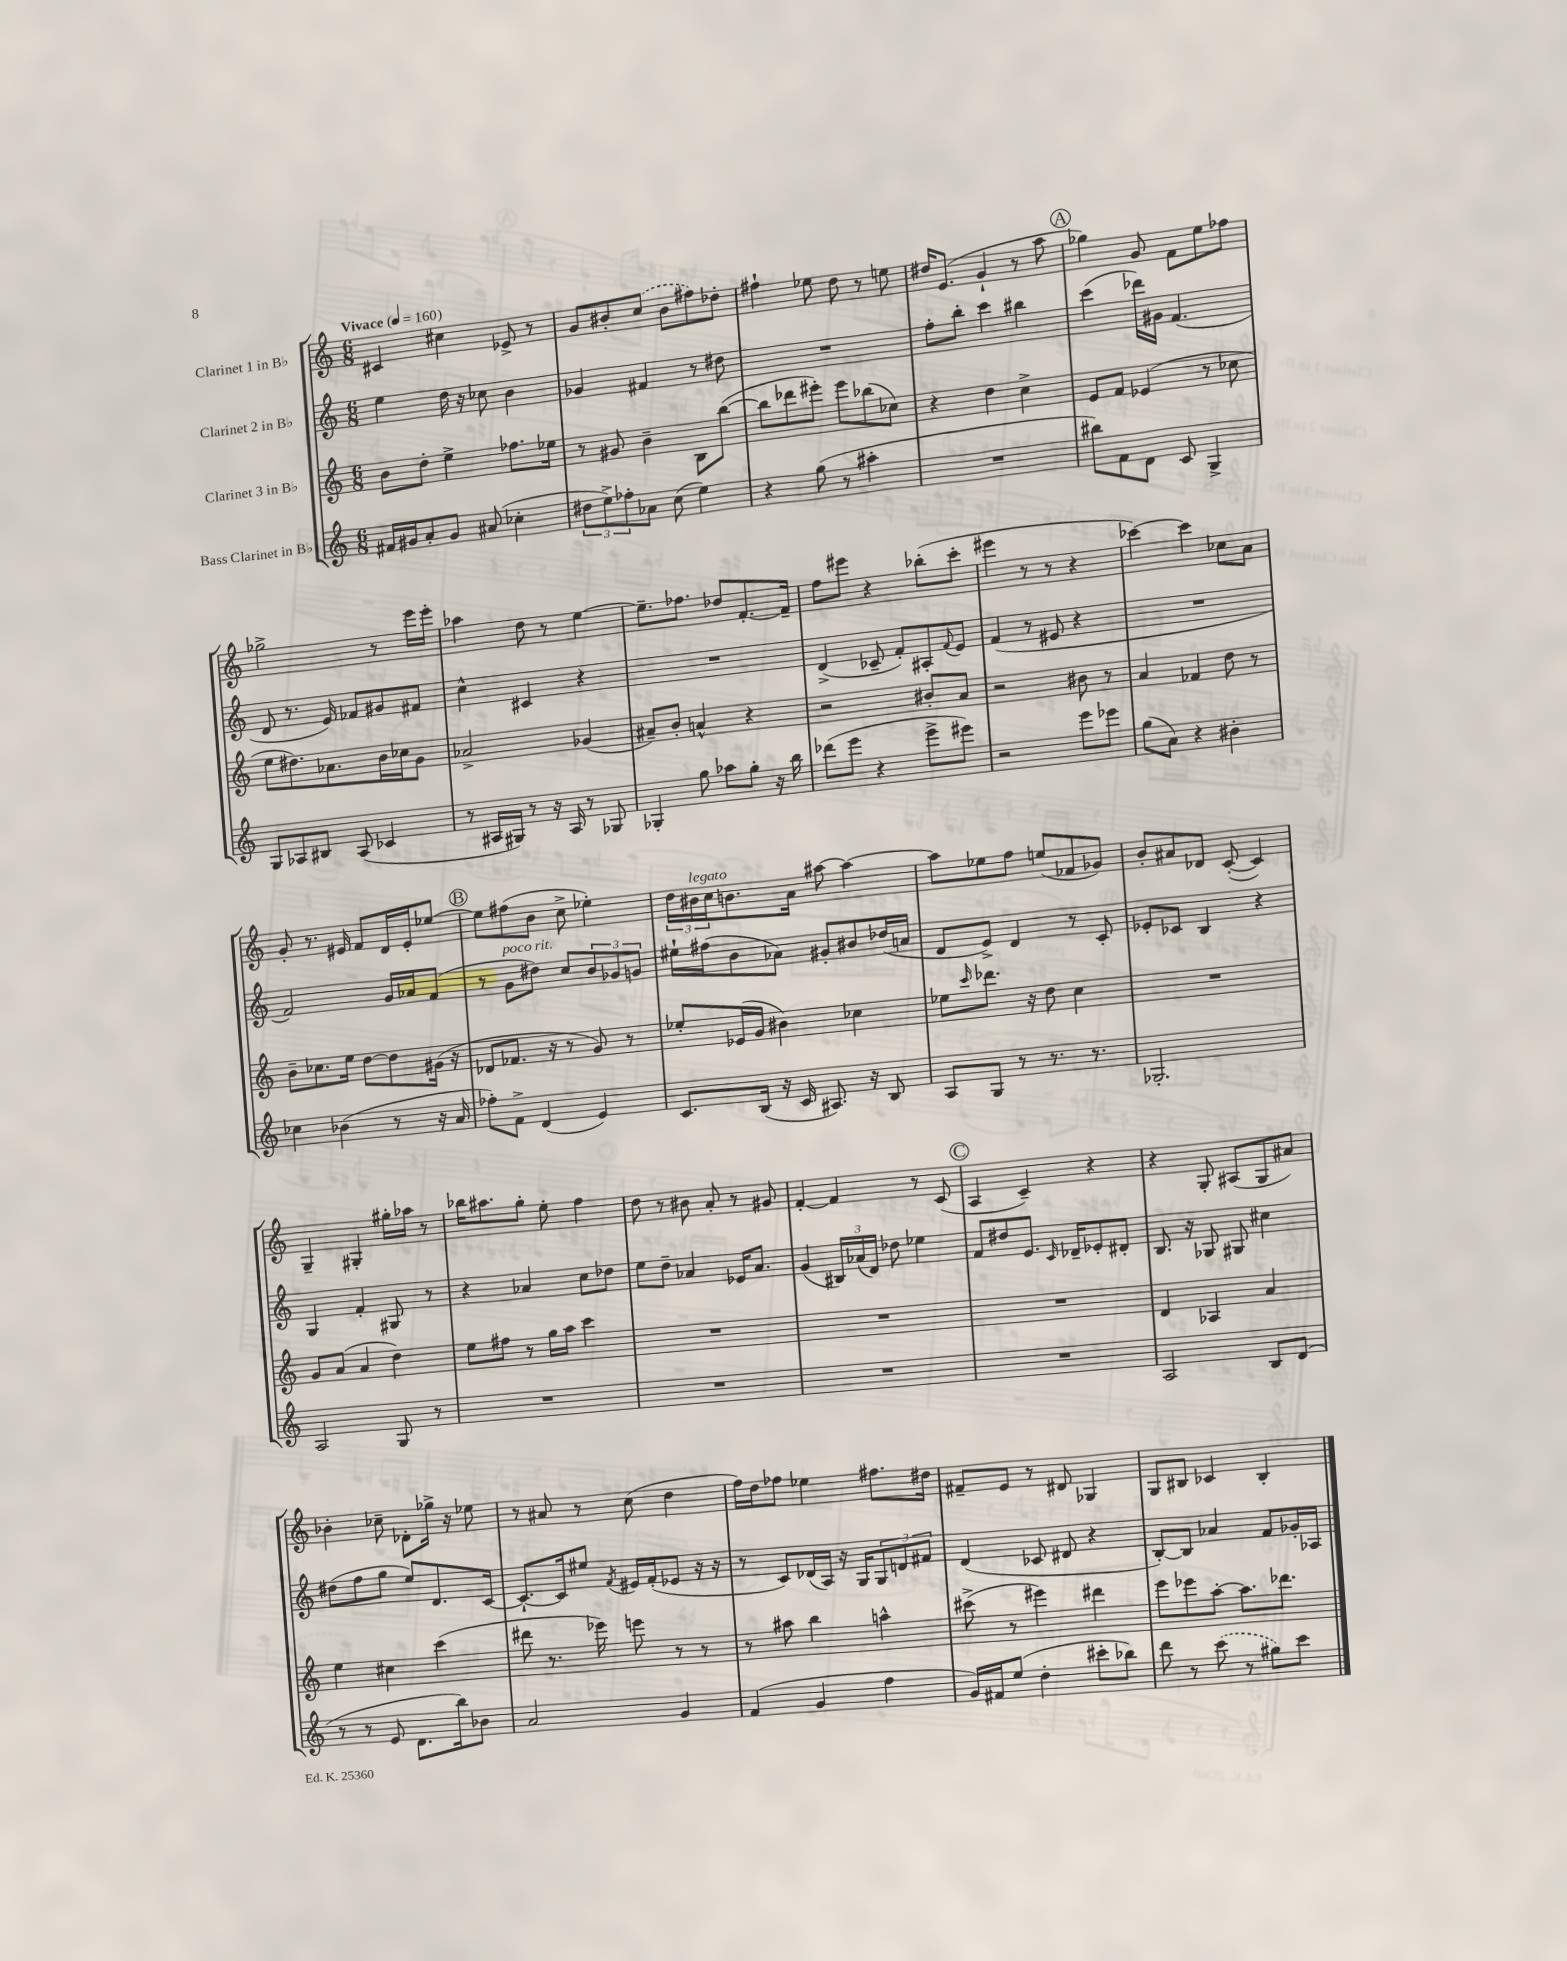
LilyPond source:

<<
\new StaffGroup <<
\new Staff = "s0" \with { instrumentName = "Clarinet 1 in Bb" } {
    \clef treble \key c \major \numericTimeSignature \time 6/8 \tempo "Vivace" 4 = 160
    cis'4 cis''4 ees'8-> r8 |
    g'8 bis'8-. \once \slurDashed c''8( bis'8 fis''8) des''8-. |
    fis''4-! ees''8 d''8 r8 e''8 |
    dis''16 e'8.( g'4-! r8 a''8 |
    \mark \markup { \circle "A" } ges''4) g'8 f'8 e''8 fes''8 |
    ges''2-> r8 e'''16 e'''16-. |
    aes''4 d''8 r8 e''4~ |
    e''8.-- fes''8. des''8 f'8.~-. f'16-- |
    f''8 eis'''8 r4 bes''8-.( c'''8-. |
    eis'''4 r8 r8 r4 |
    ces'''4~) ces'''4 ces''8 a'8 |
    g'8-. r8. eis'16 f'8 d'16 eis'16-. ees''8~ |
    \mark \markup { \circle "B" } ees''8 fis''8( b'8 c''8-> ees''4-.) |
    \tuplet 3/2 { d''16 bis'16^\markup { \italic "legato" } c''16 } b'8. a'16 ais''8~ ais''4~ |
    ais''8 ees''8 f''8 e''8( fes'8 ges'8) |
    b'8-. ais'8 des'8 c'8~-.( c'4) |
    g4-- gis4-. gis''16-. aes''16 r8 |
    bes''16 ais''8. g''8-. e''8-. f''4 |
    d''8 r8 bis'8 a'8-. r8 gis'8 |
    f'4~-. f'4 r8 c'8( |
    \mark \markup { \circle "C" } a4 c'4--) r4 |
    r4 g8-. ais8( g8 ais'8) |
    bes'4-. ces''8-- des'8-. ges''16-> r16 ees''8 |
    r8 ais'8 r8 c''8( d''4 |
    f''16) d''16 fes''8 ees''4 fis''8. dis''16 |
    fis'8-- e'8 r8 dis'8 ges4 |
    g8 bis8 ces'4 bis4-. \bar "|." |
}
\new Staff = "s1" \with { instrumentName = "Clarinet 2 in Bb" } {
    \clef treble \key c \major \numericTimeSignature \time 6/8
    e''4 d''16 r16 ces''8 b'4 |
    ges'4 fis'4 r8 dis''8 |
    R2. |
    f''8-. b''8-. c'''4 bis''4 |
    \mark \markup { \circle "A" } c'''4( des'''16) gis'16 f'4.( |
    d'8 r8. e'16) fes'8 gis'8 fis'8 |
    c''4-^ cis'4 r4 |
    R2. |
    d'4->( ces'8-- f'8-.) ais8-. \appoggiatura { f'8 } e'8 |
    f'4( r8 eis'8 r4 |
    R2. |
    f'2) g'16 aes'16 f'8( |
    \mark \markup { \circle "B" } r8 g'8^\markup { \italic "poco rit." } dis''8) c''8 \tuplet 3/2 { b'8 ges'8 g'8 } |
    eis''16-! fis''16( b'8 aes'8) gis'8-. bis'8 des''16( a'16 |
    d'8 e'8->) d'4 r8 c'8-. |
    ees'8-. ces'8 b4 r4 |
    g4 f'4-. gis8 r8 |
    r4 aes'4 c''8 des''8 |
    e''8 d''8-- aes'4 ees'16 aes'8. |
    g'4( \tuplet 3/2 { bis16) aes'16( d'16) } des''8 ees''4 |
    \mark \markup { \circle "C" } f'8 dis''8 e'8. \grace { c'16 } des'16-- ees'8-. dis'8-. |
    b8. r16 ges8 gis8 cis''4 |
    dis''8( f''8 g''8 e''8) d'8. c'16~ |
    c'8.~-! c'16 eis''8 \acciaccatura { f'8 } eis'16 f'16-.( ees'8 r16 r16 |
    r8 c'8) des'16( a16) r16 g16 \tuplet 3/2 { g8 d'8 fis'8 } |
    d'4( ces'8 dis'8 r4 |
    b8~-.) b8 aes'4 f'8 ges'16-. aes16 \bar "|." |
}
\new Staff = "s2" \with { instrumentName = "Clarinet 3 in Bb" } {
    \clef treble \key c \major \numericTimeSignature \time 6/8
    b'8 d''8-. e''4-> fes''8. ees''16 |
    r8 gis'8 b'4-- b8 b''8~( |
    b''8 des'''8 eis'''8-.) eis'''8 bes''8( ces''8) |
    r4 d''4 c''4-> |
    \mark \markup { \circle "A" } e'8 f'8 ees'4( r8 ces''8 |
    e''8 dis''8.) aes'8. b'16 ces''16 g'8 |
    aes'2-> ges'4( |
    ais'8--) b'8-. a'4-^ r4 |
    r2 bis'8-. a'8 |
    r2 bis'8 r8 |
    a'4 fes'4 d''8 r8 |
    b'8-- ces''8. e''16 d''8~ d''8 gis'16( r16 |
    \mark \markup { \circle "B" } des'8 fes'8. r16 r8 g'8) r8 |
    ees''8-. ees'16( g'16 bis'4) ces''4 |
    ees''8 \grace { c'''16 } des'''8. r16 d''8 c''4 |
    R2. |
    g'8 a'8( a'4 d''4) |
    e''8 fis''8 r8 g''16 a''16 c'''4 |
    R2. |
    R2. |
    \mark \markup { \circle "C" } R2. |
    d'4 aes4 a'4 |
    e''4 cis''4 c'''4( |
    dis'''8 r8. ees'''16) e'''8 r8 r8 |
    r8 ais''8 b''4 a''4-^ |
    cis'''8->( r8 eis'''4) dis'''4 |
    e'''8 ees'''8 a''8~-. a''8. des'''8. \bar "|." |
}
\new Staff = "s3" \with { instrumentName = "Bass Clarinet in Bb" } {
    \clef treble \key c \major \numericTimeSignature \time 6/8
    fis'16 gis'16 a'8-. gis'8 ais'8( ces''4-. |
    \tuplet 3/2 { dis''8 e''8->) fes''8-. } aes'8 c''8( e''4) |
    r4 g''8( r8 ais''4-. |
    R2. |
    \mark \markup { \circle "A" } bis''8) f'8 d'8 c'8 g4-> |
    g8 aes8 bis8 aes8( ces'4 |
    r8 ais16 gis16) r8 r16 ais16 r8 ges8 |
    ges4-. g''8 aes''8 g''8-. r16 b''16 |
    des'''8( e'''8 r4 e'''8-> eis'''8) |
    r2 e'''8 ees'''8 |
    g''8( a'8) r4 bis'4-. |
    ces''4 bes'4( r8 r16 a'16 |
    \mark \markup { \circle "B" } fes''8-.) f'8-> d'4( e'4) |
    c'8. b16( r16 c'16 ais8.) r16 b8 |
    a8 g8 r8 r8. r8. |
    ges2.-. |
    a2 g8 r8 |
    R2. |
    R2. |
    R2. |
    \mark \markup { \circle "C" } R2. |
    a2 b8 d'8( |
    r8 r8 e'8 d'8. b''16) bes'8 |
    a'2 g'4 |
    f'4( g'4 f''4 |
    g'16) fis'16 e''8( d''4-. cis'''8-. bes''8) |
    d'''8 r8 \once \slurDashed c'''8( r8 gis''8) c'''8 \bar "|." |
}
>>
>>
\layout { \context { \Score \remove "Bar_number_engraver" } }
